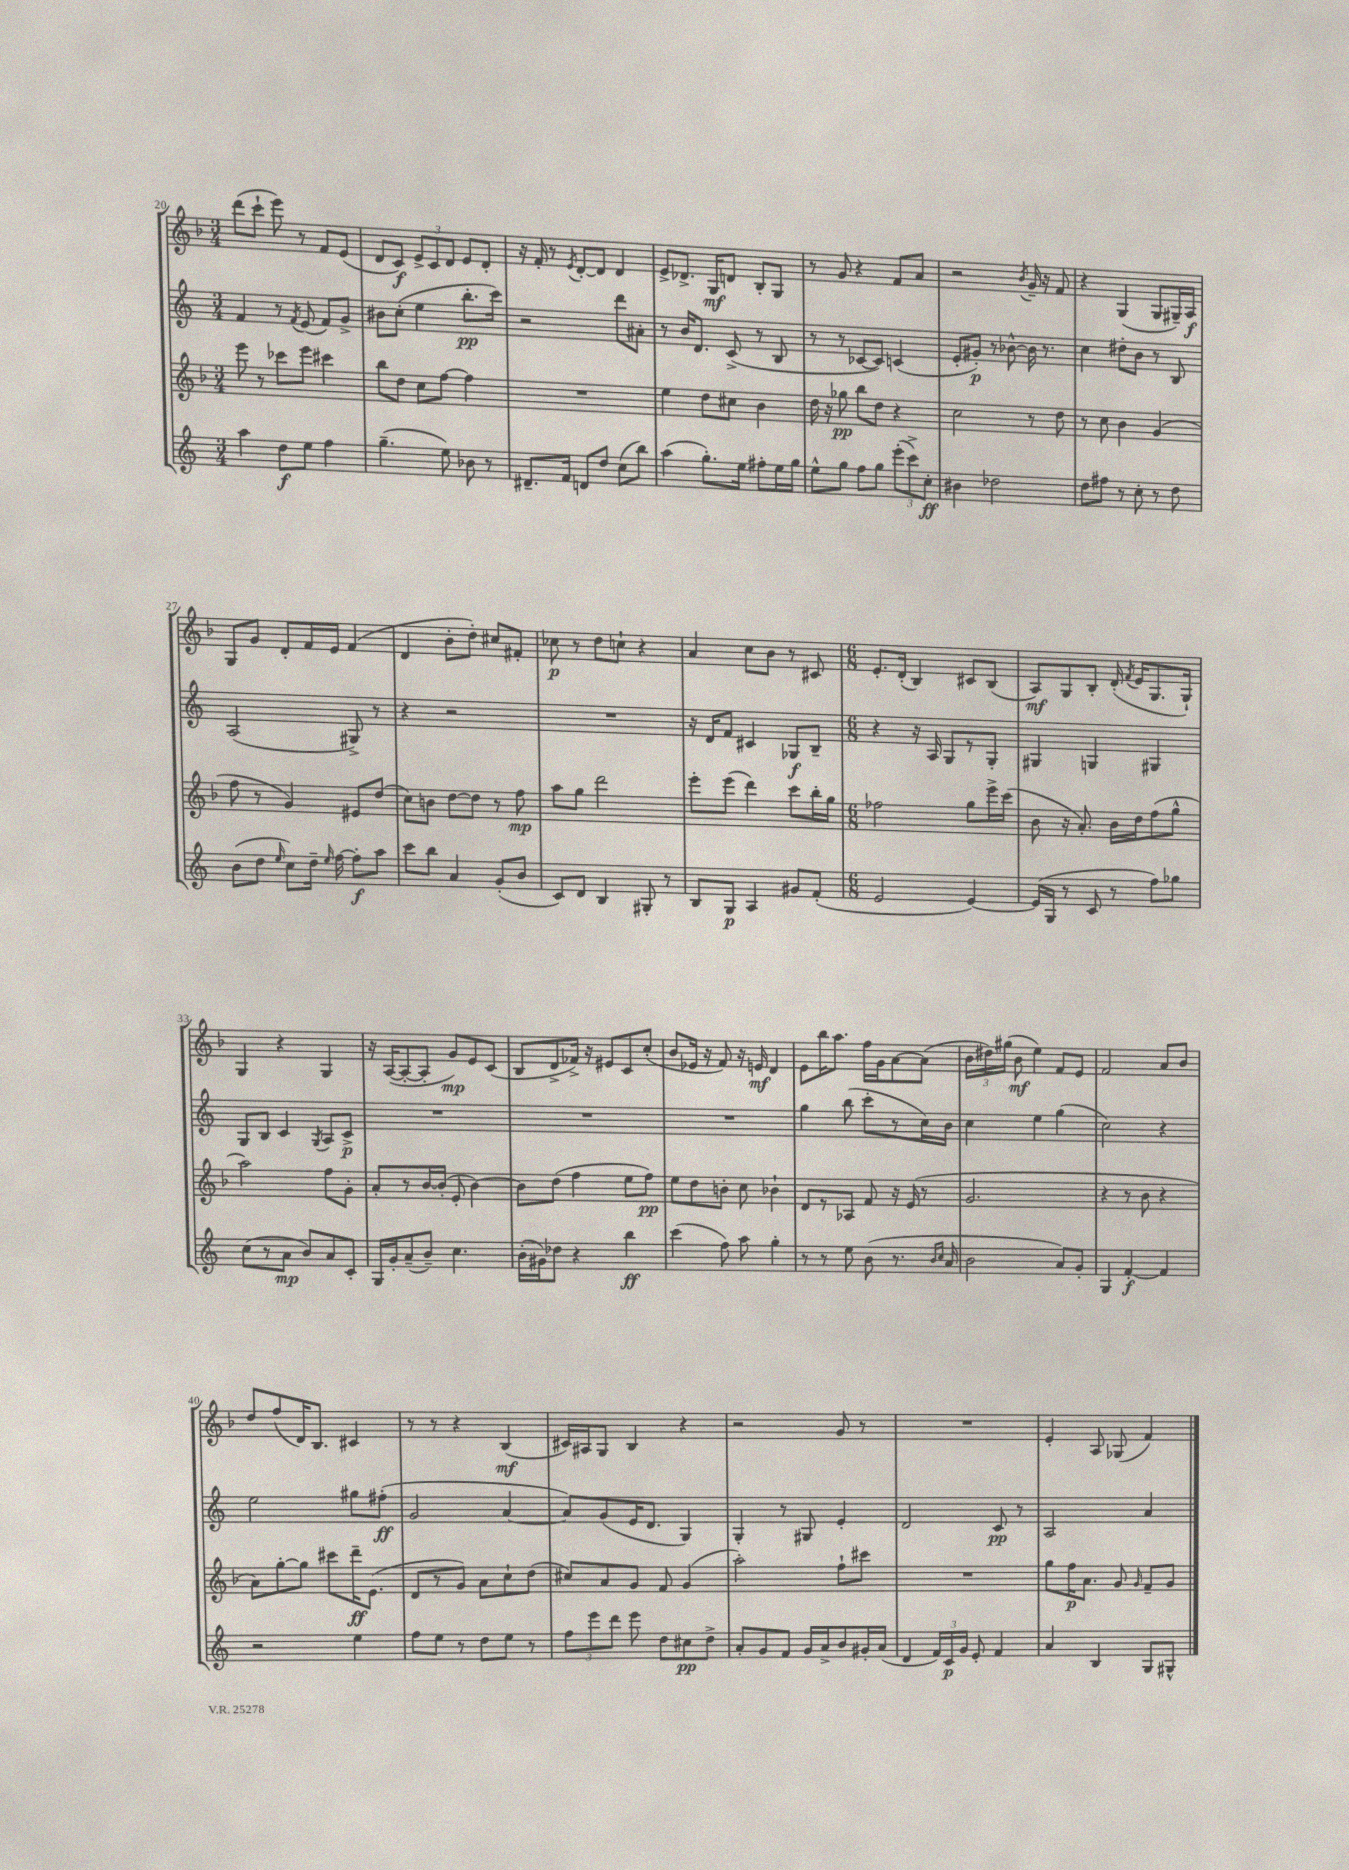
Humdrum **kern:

**kern	**dynam	**kern	**dynam	**kern	**dynam	**kern	**dynam
*part4	*part4	*part3	*part3	*part2	*part2	*part1	*part1
*staff4	*staff4	*staff3	*staff3	*staff2	*staff2	*staff1	*staff1
*clefG2	*	*clefG2	*	*clefG2	*	*clefG2	*
*k[]	*	*k[b-]	*	*k[]	*	*k[b-]	*
*M3/4	*	*M3/4	*	*M3/4	*	*M3/4	*
=20	=20	=20	=20	=20	=20	=20	=20
4aa\	.	8eee\	.	4f/	.	(8ddd\L	.
.	.	8r	.	.	.	8ccc`\J	.
8dd\L	f	8ccc-X\L	.	8r	.	8eee\)	.
.	.	.	.	8qf/	.	.	.
8ee\J	.	8eee\J	.	(8e/	.	8r	.
4ff\	.	4ccc#X\	.	8f/L)	.	8f/L	.
.	.	.	.	8g^/J	.	(8e/J	.
=21	=21	=21	=21	=21	=21	=21	=21
(4.gg~\	.	8bb-\L	.	8b#X\L	.	8d/L	.
.	.	8dd\J	.	(8cc'\J	.	8c/J)	f
.	.	8cc\L	.	4ee\	.	12e^/L	.
.	.	.	.	.	.	12c/	.
8ee\)	.	[8ff\J	.	.	.	.	.
.	.	.	.	.	.	12d/J	.
8b-X\	.	4ff\]	.	8.bb'\L	pp	8e/L	.
8r	.	.	.	.	.	8d'/J	.
.	.	.	.	16ccc\Jk)	.	.	.
=22	=22	=22	=22	=22	=22	=22	=22
8.d#X~/L	.	2.r	.	2r	.	16r	.
.	.	.	.	.	.	16f'/	.
.	.	.	.	.	.	8r	.
16f/Jk	.	.	.	.	.	.	.
.	.	.	.	.	.	8qe/	.
8dn/L	.	.	.	.	.	[8d'/L	.
8dd/J	.	.	.	.	.	8d/J]	.
(8cc\L	.	.	.	8ddd\L	.	4d/	.
8bb\J)	.	.	.	8a#X'\J	.	.	.
=23	=23	=23	=23	=23	=23	=23	=23
(4aa\	.	4ee\	.	8r	.	8e^/L	.
.	.	.	.	16b/KL	.	8.d-X^/J	.
.	.	.	.	8.d/J	.	.	.
8.gg'\L)	.	8dd\L	.	.	.	.	.
.	.	.	.	.	.	16G/KL	mf
.	.	8cc#X\J	.	(8c^/	.	8dn/J	.
16ee\Jk	.	.	.	.	.	.	.
8ff#X'\L	.	4b-\	.	8r	.	8B-'/L	.
16ee\L	.	.	.	8B/	.	8G/J	.
16gg\JJ	.	.	.	.	.	.	.
=24	=24	=24	=24	=24	=24	=24	=24
8ee^^\L	.	16dd\	.	8r	.	8r	.
.	.	16r	.	.	.	.	.
8gg\J	.	8gg-X\	pp	8r	.	8g/	.
8ff\L	.	8bb-\L	.	[8c-X/L	.	4r	.
8gg\J	.	8dd\J	.	8c-/J])	.	.	.
(12eee'\L	.	4r	.	(4cn/	.	8f/L	.
12ccc^\)	.	.	.	.	.	.	.
.	.	.	.	.	.	8a/J	.
12cc'\J	ff	.	.	.	.	.	.
=25	=25	=25	=25	=25	=25	=25	=25
4b#X\	.	2cc\	.	8e'/L	.	2r	.
.	.	.	.	8g#X'/J)	p	.	.
2dd-X\	.	.	.	8r	.	.	.
.	.	.	.	[8b-X^^\	.	.	.
.	.	.	.	.	.	8qb-/	.
.	.	8r	.	16b-\]	.	16g~/	.
.	.	.	.	8.r	.	16r	.
.	.	8dd\	.	.	.	8f/	.
=26	=26	=26	=26	=26	=26	=26	=26
8dd\L	.	8r	.	4cc\	.	4r	.
8ff#X\J	.	8cc\	.	.	.	.	.
8r	.	4b-\	.	8dd#X'\L	.	(4G/	.
8cc'\	.	.	.	8b\J	.	.	.
8r	.	(4g/	.	8r	.	8G/L	.
8dd\	.	.	.	8B/	.	16G#X~/L)	.
.	.	.	.	.	.	16A/JJ	f
!!LO:LB:g=z
=27	=27	=27	=27	=27	=27	=27	=27
(8b\L	.	8ff\	.	(2A/	.	8G/L	.
8dd\J	.	8r	.	.	.	8g/J	.
16qqee/	.	.	.	.	.	.	.
8cc\L)	.	4g/)	.	.	.	8d'/L	.
16dd~\Jk	.	.	.	.	.	16f/L	.
16qqee/	.	.	.	.	.	.	.
[16ff\	.	.	.	.	.	16e/JJ	.
8ff'\L]	f	8e#X/L	.	8G#X^/)	.	(4f/	.
8aa\J	.	(8dd/J	.	8r	.	.	.
=28	=28	=28	=28	=28	=28	=28	=28
8ccc\L	.	8cc\L)	.	4r	.	4d/	.
8bb\J	.	8bn\J	.	.	.	.	.
4a/	.	[8dd\L	.	2r	.	8b-'\L	.
.	.	8dd\J]	.	.	.	8dd'\J)	.
(8g'/L	.	8r	.	.	.	8cc#X/L	.
8b/J	.	8ff\	mp	.	.	8f#X'/J	.
=29	=29	=29	=29	=29	=29	=29	=29
8c/L)	.	8aa\L	.	2.r	.	8cc-X\	p
8d/J	.	8gg\J	.	.	.	8r	.
4B/	.	2ddd\	.	.	.	8dd\L	.
.	.	.	.	.	.	8ccn`\J	.
8G#X'/	.	.	.	.	.	4r	.
8r	.	.	.	.	.	.	.
=30	=30	=30	=30	=30	=30	=30	=30
8B/L	.	8eee'\L	.	16r	.	4a/	.
.	.	.	.	16d/KL	.	.	.
8G/J	p	(8eee\J	.	8f/J	.	.	.
4A/	.	4ddd\)	.	4c#X/	.	8cc\L	.
.	.	.	.	.	.	8b-\J	.
8g#X/L	.	8ccc\L	.	8G-X/L	f	8r	.
(8f'/J	.	16bb-'\L	.	8B~/J	.	8c#X/	.
.	.	16gg\JJ	.	.	.	.	.
=31	=31	=31	=31	=31	=31	=31	=31
*M6/8	*	*M6/8	*	*M6/8	*	*M6/8	*
2e/	.	2ff-X\	.	4r	.	8.e'/L	.
.	.	.	.	.	.	(16d'/Jk	.
.	.	.	.	16r	.	4B-/)	.
.	.	.	.	16A/	.	.	.
.	.	.	.	8G/L	.	.	.
[4e/)	.	8gg\L	.	8r	.	8c#X/L	.
.	.	16eee^\L	.	8G'/J	.	(8B-/J	.
.	.	(16ccc\JJ	.	.	.	.	.
=32	=32	=32	=32	=32	=32	=32	=32
(16e/LL]	.	8b-\	.	4G#X/	.	8A/L)	mf
16G/JJ	.	.	.	.	.	.	.
8r	.	16r	.	.	.	8G/	.
.	.	8.a'/)	.	.	.	.	.
8c/	.	.	.	4Gn/	.	8B-'/J	.
8r	.	16b-\LL	.	.	.	(16d'/	.
.	.	.	.	.	.	8qf/	.
.	.	16dd\J	.	.	.	16e/KL	.
8ff\L)	.	(8ff\	.	4G#X/	.	8.G/	.
8gg-X\J	.	8gg^^\J	.	.	.	.	.
.	.	.	.	.	.	16G`/Jk)	.
!!LO:LB:g=z
=33	=33	=33	=33	=33	=33	=33	=33
(8cc\L	.	2aa\)	.	8G/L	.	4G/	.
8r	.	.	.	8B/J	.	.	.
8a\J	mp	.	.	4c/	.	4r	.
8b/L)	.	.	.	.	.	.	.
.	.	.	.	8qG/	.	.	.
8a/	.	8ff\L	.	8A/L	.	4G/	.
8c'/J	.	8g'\J	.	8c^/J	p	.	.
=34	=34	=34	=34	=34	=34	=34	=34
16G/LL	.	8a'/L	.	2.r	.	16r	.
16g'/J	.	.	.	.	.	([16A/KL	.
(8a~/	.	8r	.	.	.	8A'/_	.
8b~/J)	.	[16b-/L	.	.	.	8A'/J]	.
.	.	(16b-'/JJ]	.	.	.	.	.
4.cc\	.	8e'/	.	.	.	8g/L)	mp
.	.	[4b-\)	.	.	.	8e/	.
.	.	.	.	.	.	(8c/J	.
=35	=35	=35	=35	=35	=35	=35	=35
(16b'\LL	.	8b-\L]	.	2.r	.	8B-/L	.
16g#X\J)	.	.	.	.	.	.	.
8dd-X\J	.	(8dd\J	.	.	.	8d^/	.
4r	.	4ff\	.	.	.	16f-X^/Jk)	.
.	.	.	.	.	.	16r	.
.	.	.	.	.	.	8e#X/L	.
4bb\	ff	8ee\L	.	.	.	8c/	.
.	.	8ff\J)	pp	.	.	(8cc'/J	.
=36	=36	=36	=36	=36	=36	=36	=36
(4ccc\	.	8ee\L	.	2.r	.	8b-/L	.
.	.	8dd\	.	.	.	16e-X/Jk	.
.	.	.	.	.	.	16r	.
8ff\)	.	8bn'\J	.	.	.	8f/)	.
8aa\	.	8cc\	.	.	.	16r	.
.	.	.	.	.	.	16en/	mf
4gg'\	.	4b-X`\	.	.	.	4d/	.
=37	=37	=37	=37	=37	=37	=37	=37
8r	.	8d/L	.	4gg\	.	8e\L	.
8r	.	8r	.	.	.	16bb-\K	.
.	.	.	.	.	.	8.aa\J	.
8ee\	.	8A-X/J	.	(8bb\	.	.	.
(8b\	.	8f/	.	8ccc'\L	.	16ff\LL	.
.	.	.	.	.	.	16g\J	.
8.r	.	16r	.	8r	.	[8a\	.
.	.	(16e/	.	.	.	.	.
.	.	8r	.	16cc\L)	.	(8a\J]	.
16qqb/LL	.	.	.	.	.	.	.
16qqcc/JJ	.	.	.	.	.	.	.
16a/	.	.	.	16b\JJ	.	.	.
=38	=38	=38	=38	=38	=38	=38	=38
2b\	.	2.g/	.	4cc\	.	24b-\LL	.
.	.	.	.	.	.	24dd#X\)	.
.	.	.	.	.	.	(24gg#X\JJ	.
.	.	.	.	.	.	8b-\	mf
.	.	.	.	4ee\	.	4ee\)	.
8a/L)	.	.	.	(4gg\	.	8f/L	.
8g'/J	.	.	.	.	.	8e/J	.
=39	=39	=39	=39	=39	=39	=39	=39
4G/	.	4r	.	2cc\)	.	2f/	.
[4f'/	f	8r	.	.	.	.	.
.	.	8b-\	.	.	.	.	.
4f/]	.	4r	.	4r	.	8a/L	.
.	.	.	.	.	.	8b-/J	.
!!LO:LB:g=z
=40	=40	=40	=40	=40	=40	=40	=40
2r	.	8a\L)	.	2ee\	.	8dd/L	.
.	.	[8gg'\	.	.	.	(8ff/	.
.	.	8gg\J]	.	.	.	16d/K)	.
.	.	.	.	.	.	8.B-/J	.
.	.	8ccc#X\L	.	.	.	.	.
4ee\	.	16ddd~\K	ff	8gg#X\L	.	4c#X/	.
.	.	(8.e\J	.	.	.	.	.
.	.	.	.	(8ff#X'\J	ff	.	.
=41	=41	=41	=41	=41	=41	=41	=41
8ff\L	.	8d/L	.	2g/	.	8r	.
8ee\J	.	8r	.	.	.	8r	.
8r	.	8g/J)	.	.	.	4r	.
8dd\L	.	8a\L	.	.	.	.	.
8ee\J	.	8cc`\	.	[4a/	.	(4B-/	mf
8r	.	(8dd\J	.	.	.	.	.
=42	=42	=42	=42	=42	=42	=42	=42
12ff\L	.	8cc#X/L)	.	8a/L])	.	16c#X/LL)	.
.	.	.	.	.	.	16A#X/J	.
12eee\	.	.	.	.	.	.	.
.	.	8a/	.	(8g/	.	8G/J	.
12ddd\J	.	.	.	.	.	.	.
8eee\	.	8g/J	.	16e/K	.	4B-/	.
.	.	.	.	8.d/J	.	.	.
8dd\L	.	8f/	.	.	.	.	.
8cc#X\	pp	(4g/	.	4G/)	.	4r	.
8dd^\J	.	.	.	.	.	.	.
=43	=43	=43	=43	=43	=43	=43	=43
8a'/L	.	2aa'\)	.	4G'/	.	2r	.
8g/	.	.	.	.	.	.	.
8f/J	.	.	.	8r	.	.	.
16g/LL	.	.	.	8G#X/	.	.	.
16a^/J	.	.	.	.	.	.	.
8b/	.	8ff`\L	.	4e'/	.	8g/	.
16g#X'/L	.	8ccc#X\J	.	.	.	8r	.
(16a/JJ	.	.	.	.	.	.	.
=44	=44	=44	=44	=44	=44	=44	=44
4d/	.	2.r	.	2d/	.	2.r	.
24f/LL)	.	.	.	.	.	.	.
24c/	p	.	.	.	.	.	.
24g/JJ	.	.	.	.	.	.	.
8e'/	.	.	.	.	.	.	.
4f/	.	.	.	8c/	pp	.	.
.	.	.	.	8r	.	.	.
=45	=45	=45	=45	=45	=45	=45	=45
4a/	.	8gg\L	.	2A/	.	4e'/	.
.	.	16ff\K	p	.	.	.	.
.	.	8.a\J	.	.	.	.	.
4B/	.	.	.	.	.	8A/	.
.	.	8g/	.	.	.	(8G-X/	.
.	.	16qqg/	.	.	.	.	.
8G/L	.	8f~/L	.	4a/	.	4f/)	.
8G#X^^/J	.	8g/J	.	.	.	.	.
==	==	==	==	==	==	==	==
*-	*-	*-	*-	*-	*-	*-	*-
